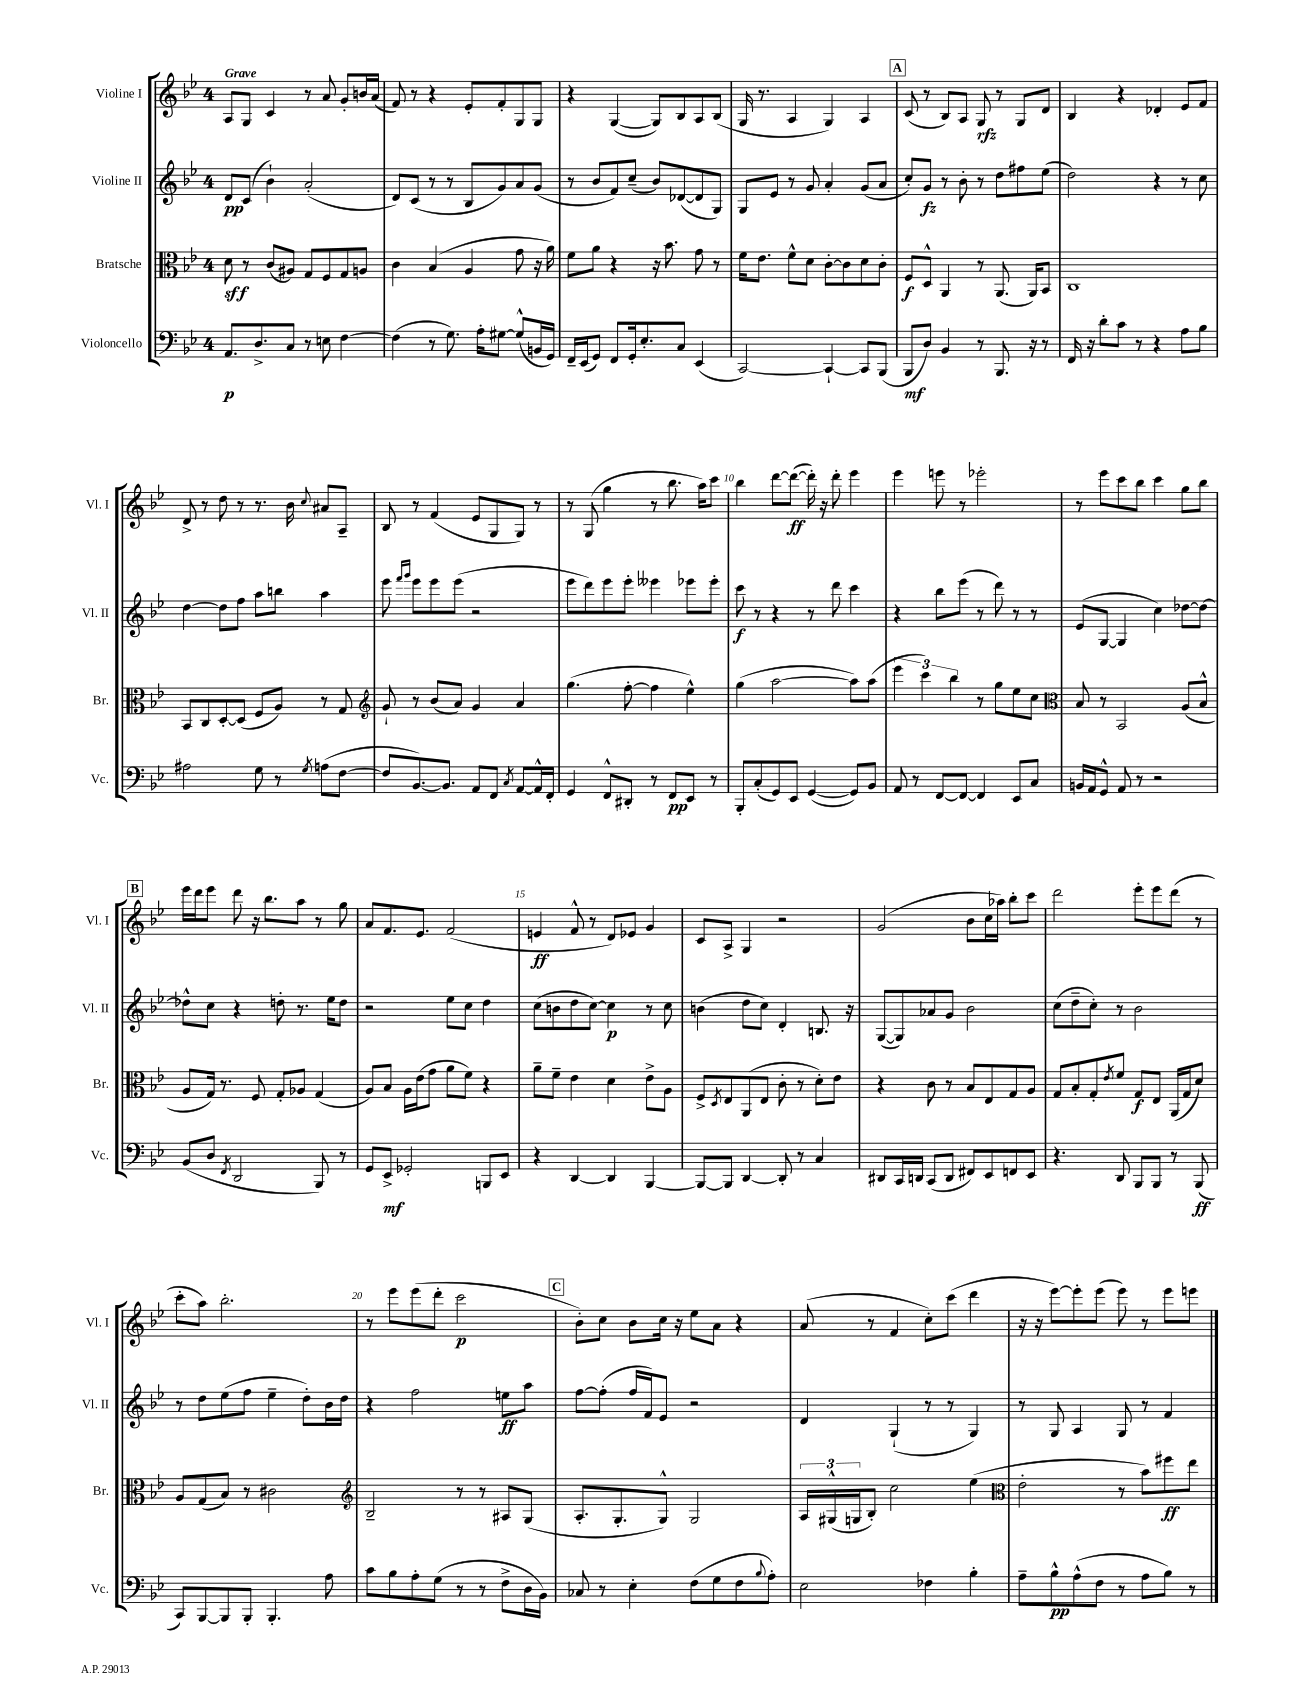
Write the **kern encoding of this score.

**kern	**dynam	**kern	**dynam	**kern	**dynam	**kern	**dynam
*part4	*part4	*part3	*part3	*part2	*part2	*part1	*part1
*staff4	*staff4	*staff3	*staff3	*staff2	*staff2	*staff1	*staff1
*I"Violoncello	*	*I"Bratsche	*	*I"Violine II	*	*I"Violine I	*
*I'Vc.	*	*I'Br.	*	*I'Vl. II	*	*I'Vl. I	*
*clefF4	*	*clefC3	*	*clefG2	*	*clefG2	*
*k[b-e-]	*	*k[b-e-]	*	*k[b-e-]	*	*k[b-e-]	*
*M4/4	*	*M4/4	*	*M4/4	*	*M4/4	*
=1	=1	=1	=1	=1	=1	=1	=1
!	!	!	!	!	!	!LO:TX:a:B:t=Grave	!
8.AA/L	p	8d\	sff	8d/L	pp	8A/L	.
.	.	8r	.	(8c/J	.	8G/J	.
8.D^/	.	.	.	.	.	.	.
.	.	(8c/L	.	4b-`\)	.	4c/	.
8C/J	.	8A#X/J)	.	.	.	.	.
8r	.	8G/L	.	(2a'/	.	8r	.
8En\	.	8F/	.	.	.	8a/	.
[4F\	.	8G/	.	.	.	8g'/L	.
.	.	8An/J	.	.	.	16bn/L	.
.	.	.	.	.	.	(16a/JJ	.
=2	=2	=2	=2	=2	=2	=2	=2
(4F\]	.	4c\	.	8d/L)	.	8f/)	.
.	.	.	.	(8c/J	.	8r	.
8r	.	(4B-/	.	8r	.	4r	.
8.G\)	.	.	.	8r	.	.	.
.	.	4A/	.	8B-/L	.	8e-'/L	.
16A'\KL	.	.	.	.	.	.	.
[8G#X\J	.	.	.	8g/)	.	8f'/	.
(8G#^^/L]	.	8g\	.	8a/	.	8G/	.
16BBn/L	.	16r	.	(8g/J	.	8G/J	.
16GG/JJ)	.	16a\)	.	.	.	.	.
=3	=3	=3	=3	=3	=3	=3	=3
16FF~/LL	.	8f\L	.	8r	.	4r	.
(16EE-/J	.	.	.	.	.	.	.
8GG/J)	.	8a\J	.	8b-/L	.	.	.
8FF/L	.	4r	.	8f/)	.	([4G/	.
16GG'/k	.	.	.	(8cc~/J	.	.	.
8.E-'/	.	.	.	.	.	.	.
.	.	16r	.	8b-/L)	.	8G/L])	.
.	.	8.b-\	.	.	.	.	.
8C/J	.	.	.	([8d-X/	.	8B-/	.
(4EE-/	.	8g\	.	8d-/]	.	8A/	.
.	.	8r	.	8G/J)	.	(8B-/J	.
=4	=4	=4	=4	=4	=4	=4	=4
[2CC/)	.	16f\KL	.	8G/L	.	16G/	.
.	.	8.e-\J	.	.	.	8.r	.
.	.	.	.	8e-/J	.	.	.
.	.	8f^^\L	.	8r	.	4A/	.
.	.	8d\J	.	8g/	.	.	.
4CC`/_	.	[8c'\L	.	4a'/	.	4G/)	.
.	.	8c\]	.	.	.	.	.
8CC/L]	.	8d\	.	(8g/L	.	4A/	.
(8BBB-/J	.	8c'\J	.	8a/J	.	.	.
!!LO:REH:place=s1:t=A
=5	=5	=5	=5	=5	=5	=5	=5
8BBB-/L	mf	8F/L	f	8cc'/L)	.	(8c/	.
8D/J)	.	8D^^/J	.	8g/J	fz	8r	.
4BB-/	.	4AA/	.	8r	.	8B-/L)	.
.	.	.	.	8b-'\	.	8A/J	.
8r	.	8r	.	8r	.	8G/	rfz
8.BBB-/	.	(8.AA/	.	8dd\L	.	8r	.
.	.	.	.	8ff#X\	.	8G/L	.
16r	.	16AA/KL)	.	.	.	.	.
8r	.	8BB-/J	.	(8ee-\J	.	8d/J	.
=6	=6	=6	=6	=6	=6	=6	=6
16FF/	.	1C	.	2dd\)	.	4B-/	.
16r	.	.	.	.	.	.	.
8d'\L	.	.	.	.	.	.	.
8c\J	.	.	.	.	.	4r	.
8r	.	.	.	.	.	.	.
4r	.	.	.	4r	.	4d-X'/	.
8A\L	.	.	.	8r	.	8e-/L	.
8B-\J	.	.	.	8cc\	.	8f/J	.
!!LO:LB:g=z
=7	=7	=7	=7	=7	=7	=7	=7
2A#X\	.	8BB-/L	.	[4dd\	.	8d^/	.
.	.	8C/	.	.	.	8r	.
.	.	[8D'/	.	8dd\L]	.	8dd\	.
.	.	(8D/J]	.	8ff\J	.	8r	.
8G\	.	8F/L	.	8aa\L	.	8.r	.
8r	.	8A/J)	.	8bbn\J	.	.	.
.	.	.	.	.	.	16b-\	.
8qG/	.	.	.	.	.	8qqcc/	.
(8An\L	.	8r	.	4aa\	.	8a#X/L	.
[8F\J	.	8G/	.	.	.	8A~/J	.
=8	=8	=8	=8	=8	=8	=8	=8
*	*	*clefG2	*	*	*	*	*
8F/L]	.	8g`/	.	8eee-\	.	8B-/	.
.	.	.	.	16qqfff/LL	.	.	.
.	.	.	.	16qqggg/JJ	.	.	.
[8.BB-/)	.	8r	.	8eee-\L	.	8r	.
.	.	(8b-/L	.	8eee-\	.	(4f/	.
8.BB-/J]	.	.	.	.	.	.	.
.	.	8a/J)	.	(8eee-\J	.	.	.
8AA/L	.	4g/	.	2r	.	8e-/L	.
8FF/J	.	.	.	.	.	8G/	.
8qC/	.	.	.	.	.	.	.
[8AA/L	.	4a/	.	.	.	8G/J)	.
16AA^^/L]	.	.	.	.	.	8r	.
16FF'/JJ	.	.	.	.	.	.	.
=9	=9	=9	=9	=9	=9	=9	=9
4GG/	.	(4.gg\	.	8eee-\L	.	8r	.
.	.	.	.	8ddd\)	.	(8G/	.
8FF^^/L	.	.	.	8eee-\	.	4gg\	.
8DD#X'/J	.	[8ff'\	.	8eee-'\J	.	.	.
8r	.	4ff\]	.	4eee--X\	.	8r	.
8FF/L	pp	.	.	.	.	8.bb-\	.
8EE-/J	.	4ee-^^\)	.	8eee-X\L	.	.	.
.	.	.	.	.	.	16aa\KL)	.
8r	.	.	.	8eee-'\J	.	8ccc\J	.
=10	=10	=10	=10	=10	=10	=10	=10
8BBB-'/L	.	(4gg\	.	8ccc\	f	4bb-\	.
(8C'/	.	.	.	8r	.	.	.
8GG/)	.	[2aa\	.	4r	.	[8ddd\L	.
8EE-/J	.	.	.	.	.	(8ddd\J_	ff
([4GG/	.	.	.	8r	.	16ddd'\])	.
.	.	.	.	.	.	16r	.
.	.	.	.	8ddd\	.	8ddd'\	.
8GG/L])	.	8aa\L])	.	4ccc\	.	4eee-\	.
8BB-/J	.	(8aa\J	.	.	.	.	.
=11	=11	=11	=11	=11	=11	=11	=11
8AA/	.	6eee-\	.	4r	.	4eee-\	.
8r	.	.	.	.	.	.	.
.	.	6ccc\)	.	.	.	.	.
[8FF/L	.	.	.	8bb-\L	.	8eeen\	.
.	.	6bb-\	.	.	.	.	.
8FF/J_	.	.	.	(8eee-\J	.	8r	.
4FF/]	.	8r	.	8r	.	2eee-X'\	.
.	.	8gg\L	.	8ddd\)	.	.	.
8EE-/L	.	8ee-\	.	8r	.	.	.
8C/J	.	8cc\J	.	8r	.	.	.
=12	=12	=12	=12	=12	=12	=12	=12
*	*	*clefC3	*	*	*	*	*
16BBn/LL	.	8B-/	.	(8e-/L	.	8r	.
16AA/J	.	.	.	.	.	.	.
8GG^^/J	.	8r	.	[8G/J	.	8eee-\L	.
8AA/	.	2BB-/	.	4G/]	.	8ccc\	.
8r	.	.	.	.	.	8bb-\J	.
2r	.	.	.	4cc\)	.	4ccc\	.
.	.	(8A/L	.	[8dd-X\L	.	8gg\L	.
.	.	8B-^^/J	.	8dd-\J_	.	8bb-\J	.
!!LO:LB:g=z
!!LO:REH:place=s1:t=B
=13	=13	=13	=13	=13	=13	=13	=13
(8BB-/L	.	8A/L	.	8dd-X^^\L]	.	16eee-\LL	.
.	.	.	.	.	.	16ddd\J	.
8D/J	.	16G/Jk)	.	8cc\J	.	8eee-\J	.
.	.	8.r	.	.	.	.	.
8qFF/	.	.	.	.	.	.	.
2DD/	.	.	.	4r	.	8ddd\	.
.	.	8F/	.	.	.	16r	.
.	.	.	.	.	.	8.bb-\L	.
.	.	8G'/L	.	8ddn'\	.	.	.
.	.	8A-X/J	.	8.r	.	8aa\J	.
8BBB-/)	.	(4G/	.	.	.	8r	.
.	.	.	.	16ee-\KL	.	.	.
8r	.	.	.	8dd\J	.	8gg\	.
=14	=14	=14	=14	=14	=14	=14	=14
8GG/L	.	8A/L)	.	2r	.	8a/L	.
8EE-^/J	mf	8B-/J	.	.	.	8.f/	.
2GG-X'/	.	16A\LL	.	.	.	.	.
.	.	(16e-\J	.	.	.	8.e-/J	.
.	.	8g\J	.	.	.	.	.
.	.	8a\L	.	8ee-\L	.	(2f/	.
.	.	8f\J)	.	8cc\J	.	.	.
8BBBn/L	.	4r	.	4dd\	.	.	.
8EE-/J	.	.	.	.	.	.	.
=15	=15	=15	=15	=15	=15	=15	=15
4r	.	8a~\L	.	(8cc\L	.	4en/	ff
.	.	8f~\J	.	8bn\	.	.	.
[4DD/	.	4e-\	.	8dd\	.	8f^^/	.
.	.	.	.	[8cc\J)	.	8r	.
4DD/]	.	4d\	.	4cc\]	p	8d/L)	.
.	.	.	.	.	.	8e-X/J	.
[4BBB-/	.	8e-^\L	.	8r	.	4g/	.
.	.	8A\J	.	8cc\	.	.	.
=16	=16	=16	=16	=16	=16	=16	=16
8BBB-/L_	.	8F^/L	.	(4bn\	.	8c/L	.
.	.	8qD/	.	.	.	.	.
8BBB-/J]	.	8E-/	.	.	.	8A^/J	.
[4DD/	.	(8AA/	.	8dd\L	.	4G/	.
.	.	8E-/J	.	8cc\J)	.	.	.
8DD'/]	.	8c'\	.	4d'/	.	2r	.
8r	.	8r	.	.	.	.	.
4C/	.	8d'\L)	.	8.Bn/	.	.	.
.	.	8e-\J	.	.	.	.	.
.	.	.	.	16r	.	.	.
=17	=17	=17	=17	=17	=17	=17	=17
8DD#X/L	.	4r	.	([8G/L	.	(2g/	.
16CC/L	.	.	.	8G/])	.	.	.
16DDn/JJ	.	.	.	.	.	.	.
(8CC/L	.	8c\	.	8a-X/	.	.	.
8DD/J	.	8r	.	8g/J	.	.	.
8FF#X/L)	.	8B-/L	.	2b-\	.	8b-\L	.
8EE-/	.	8E-/	.	.	.	16cc\L	.
.	.	.	.	.	.	16aa-X\JJ)	.
8FFn/	.	8G/	.	.	.	8bb-'\L	.
8EE-/J	.	8A/J	.	.	.	8ccc\J	.
=18	=18	=18	=18	=18	=18	=18	=18
4.r	.	8G/L	.	(8cc\L	.	2ddd\	.
.	.	8B-'/	.	8dd~\	.	.	.
.	.	8G'/	.	8cc'\J)	.	.	.
.	.	8qe-/	.	.	.	.	.
8DD/	.	8f/J	.	8r	.	.	.
8BBB-/L	.	8G/L	f	2b-\	.	8eee-'\L	.
8BBB-/J	.	8E-/J	.	.	.	8eee-\	.
8r	.	(16AA/LL	.	.	.	(8ddd\J	.
.	.	16G/J	.	.	.	.	.
(8BBB-/	ff	8d/J)	.	.	.	8r	.
!!LO:LB:g=z
=19	=19	=19	=19	=19	=19	=19	=19
8CC/L)	.	8A/L	.	8r	.	8ccc'\L	.
[8BBB-/	.	(8G/	.	8dd\L	.	8aa\J)	.
8BBB-/]	.	8B-/J)	.	(8ee-\	.	2.bb-'\	.
8BBB-'/J	.	8r	.	8ff\J	.	.	.
4.BBB-'/	.	2c#X\	.	4ee-~\	.	.	.
.	.	.	.	8dd'\L)	.	.	.
8A\	.	.	.	16b-\L	.	.	.
.	.	.	.	16dd\JJ	.	.	.
=20	=20	=20	=20	=20	=20	=20	=20
*	*	*clefG2	*	*	*	*	*
8c\L	.	2B-~/	.	4r	.	8r	.
8B-\	.	.	.	.	.	8eee-\L	.
8A'\	.	.	.	2ff\	.	(8eee-\	.
(8G\J	.	.	.	.	.	8ddd'\J	.
8r	.	8r	.	.	.	2ccc\	p
8r	.	8r	.	.	.	.	.
8F^\L	.	8A#X/L	.	8een\L	ff	.	.
16D\L	.	(8G/J	.	8aa\J	.	.	.
16BB-\JJ)	.	.	.	.	.	.	.
!!LO:REH:place=s1:t=C
=21	=21	=21	=21	=21	=21	=21	=21
8C-X/	.	8.A'/L	.	[8ff\L	.	8b-'\L)	.
8r	.	.	.	(8ff'\J]	.	8cc\J	.
.	.	8.G'/	.	.	.	.	.
4E-'\	.	.	.	16ff/LL	.	8b-\L	.
.	.	.	.	16f/J)	.	.	.
.	.	8G^^/J)	.	8e-/J	.	16cc\Jk	.
.	.	.	.	.	.	16r	.
(8F\L	.	2G/	.	2r	.	8ee-\L	.
8G\	.	.	.	.	.	8a\J	.
8F\	.	.	.	.	.	4r	.
8qqB-/	.	.	.	.	.	.	.
8A'\J)	.	.	.	.	.	.	.
=22	=22	=22	=22	=22	=22	=22	=22
2E-\	.	24A/LL	.	4d/	.	(8a/	.
.	.	(24G#X^^/	.	.	.	.	.
.	.	24Gn/J	.	.	.	.	.
.	.	8B-'/J)	.	.	.	8r	.
.	.	2cc\	.	(4G`/	.	4f/	.
4F-X\	.	.	.	8r	.	8cc'\L)	.
.	.	.	.	8r	.	(8ccc\J	.
4B-'\	.	(4ee-\	.	4G/)	.	4ddd\	.
=23	=23	=23	=23	=23	=23	=23	=23
*	*	*clefC3	*	*	*	*	*
8A~\L	.	2e-'\	.	8r	.	16r	.
.	.	.	.	.	.	16r	.
8B-^^\	pp	.	.	8G/	.	[8eee-\L)	.
(8A^^\	.	.	.	4A/	.	8eee-'\]	.
8F\J	.	.	.	.	.	(8eee-\J	.
8r	.	8r	.	8G/	.	8eee-\)	.
8A\L	.	8b-\L)	.	8r	.	8r	.
8B-\J)	.	8ff#X\	ff	4f/	.	8eee-\L	.
8r	.	8ee-\J	.	.	.	8eeen\J	.
==	==	==	==	==	==	==	==
*-	*-	*-	*-	*-	*-	*-	*-
